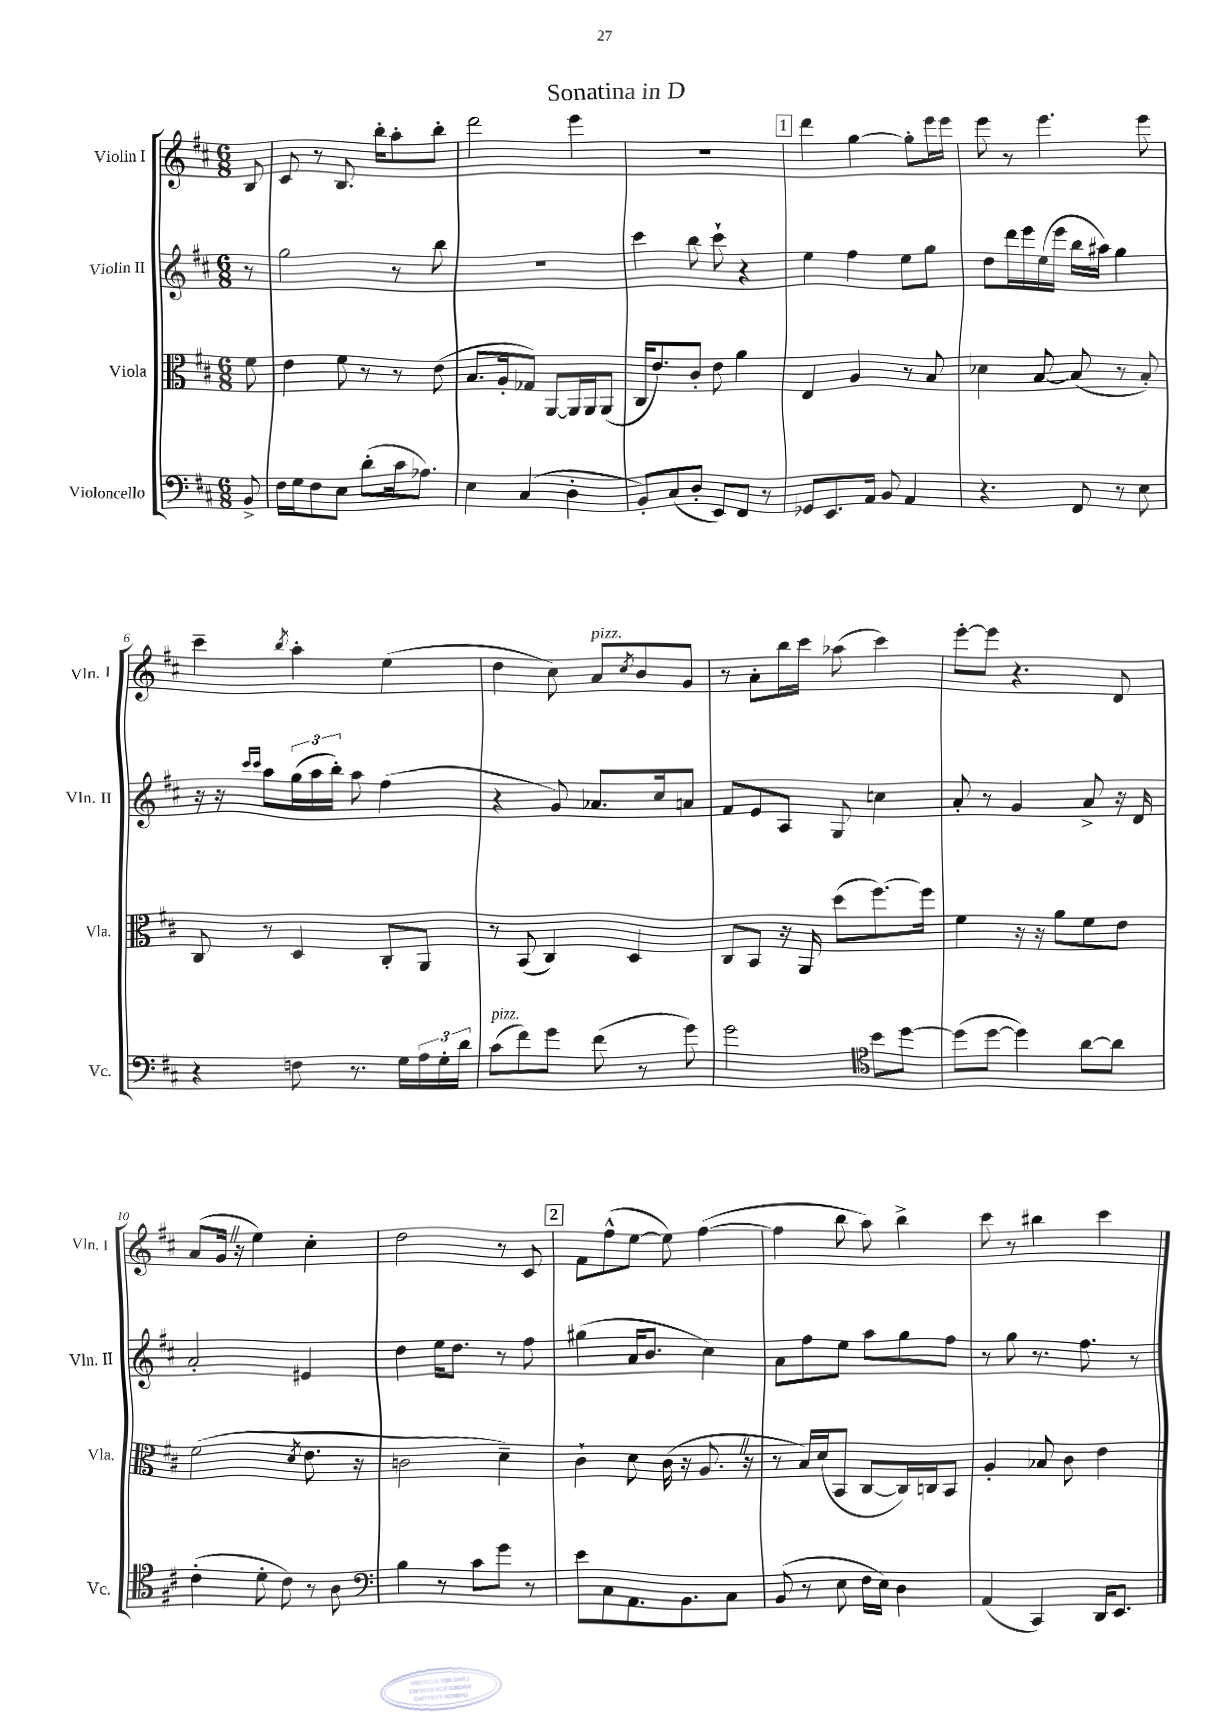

**kern	**kern	**kern	**kern
*staff4	*staff3	*staff2	*staff1
*clefF4	*clefC3	*clefG2	*clefG2
*k[f#c#]	*k[f#c#]	*k[f#c#]	*k[f#c#]
*M6/8	*M6/8	*M6/8	*M6/8
8BB^	8f#	8r	8B
=	=	=	=
16F#	4e	2gg	8c#
16G	.	.	.
8F#	.	.	8r
8E	8f#	.	8.B
(8d'	8r	.	.
.	.	.	16bb'
16c#	8r	8r	8aa'
8.A-)	.	.	.
.	(8e	8bb	8bb'
=	=	=	=
4E	8.B	2.r	2ddd
.	16A'	.	.
(4C#	8G-)	.	.
.	[8AA	.	.
4D'	16AA]	.	4eee
.	16AA	.	.
.	(8AA	.	.
=	=	=	=
8BB')	16C#	4ccc#	2.r
.	8.e)	.	.
(8C#	.	.	.
8D'	8c#'	8bb	.
8EE)	8e	8ccc#`	.
8FF#	4a	4r	.
8r	.	.	.
=	=	=	=
8GG-	4E	4ee	4ddd
8.EE	.	.	.
.	4A	4ff#	[4gg
16AA	.	.	.
8BB	.	.	.
4AA	8r	8ee	8gg']
.	8B	8gg	16eee
.	.	.	16eee
=	=	=	=
4.r	4d-	8dd	8eee
.	.	16ddd	8r
.	.	16eee	.
.	[8B	(16ee	4.eee
.	.	16eee	.
8FF#	(8B]	16bb	.
.	.	16aa#)	.
8r	8r	4gg	.
8E	8B')	.	8eee
=	=	=	=
4r	8C#	16r	4ccc#~
.	.	16r	.
.	.	16qqccc#	.
.	.	16qqccc#	.
.	8r	8aa	.
.	.	.	8qbb
8F	4D	(24gg	4aa'
.	.	24aa	.
.	.	24bb')	.
8.r	.	8aa	.
.	8C#'	(4ff#	(4ee
16G	.	.	.
24A	8AA	.	.
24G'	.	.	.
24d	.	.	.
=	=	=	=
(8c#	8r	4r	4dd
8f#)	(8BB	.	.
8g	4C#)	8g)	8cc#)
(8f#	.	8.a-	8a
.	.	.	8qcc#
8r	4D	.	8b
.	.	16cc#	.
8g)	.	8a	8g
=	=	=	=
2g	8C#	8f#	8r
.	8BB	8e	8a'
.	16r	8A	16bb
.	16AA	.	16ccc#
.	(8dd	8G	(8aa-
*clefC4	*	*	*
8b	[8.ff#)	4cc	4ccc#)
[8dd	.	.	.
.	16ff#]	.	.
=	=	=	=
(8dd]	4f#	8a'	[8eee'
[8dd	.	8r	8eee]
4dd])	16r	4g	4.r
.	16r	.	.
.	8a	.	.
[8a	8f#	8a^	.
8a]	8e	16r	8d
.	.	16d	.
=	=	=	=
(4c#'	(2f#	2a'	(8a
.	.	.	16g
.	.	.	16r
8d'	.	.	4ee)
8c#)	.	.	.
.	8qd	.	.
8r	8.e	4e#	4cc#'
8A	.	.	.
.	16r	.	.
=	=	=	=
*clefF4	*	*	*
4B	2c	4dd	2dd
8r	.	16ee	.
.	.	8.dd	.
8c#	.	.	.
8g	4d~)	8r	8r
8r	.	8ff#	8c#
=	=	=	=
8e	4c#`	(4gg#	8f#
8C#	.	.	(8ff#^^
8.AA	8d	16a	[8ee
.	.	8.b	.
.	(16c#	.	8ee])
8.BB	16r	.	.
.	8.A	4cc#)	([4ff#
8C#	.	.	.
.	16r	.	.
=	=	=	=
(8BB	8r	8a	4ff#]
8r	16B)	8ff#	.
.	(16d	.	.
8E	8BB	8ee	8bb
16F#	[8C#	8aa	8aa)
16E)	.	.	.
4D	16C#])	8gg	4bb^
.	16C	.	.
.	8BB	8ff#	.
=	=	=	=
(4AA	4A'	8r	8ccc#
.	.	8gg	8r
4CC#)	8B-	8.r	4bb#
.	8c#	.	.
.	.	8.ff#	.
16DD	4e	.	4ccc#
8.EE	.	.	.
.	.	8r	.
==	==	==	==
*-	*-	*-	*-
